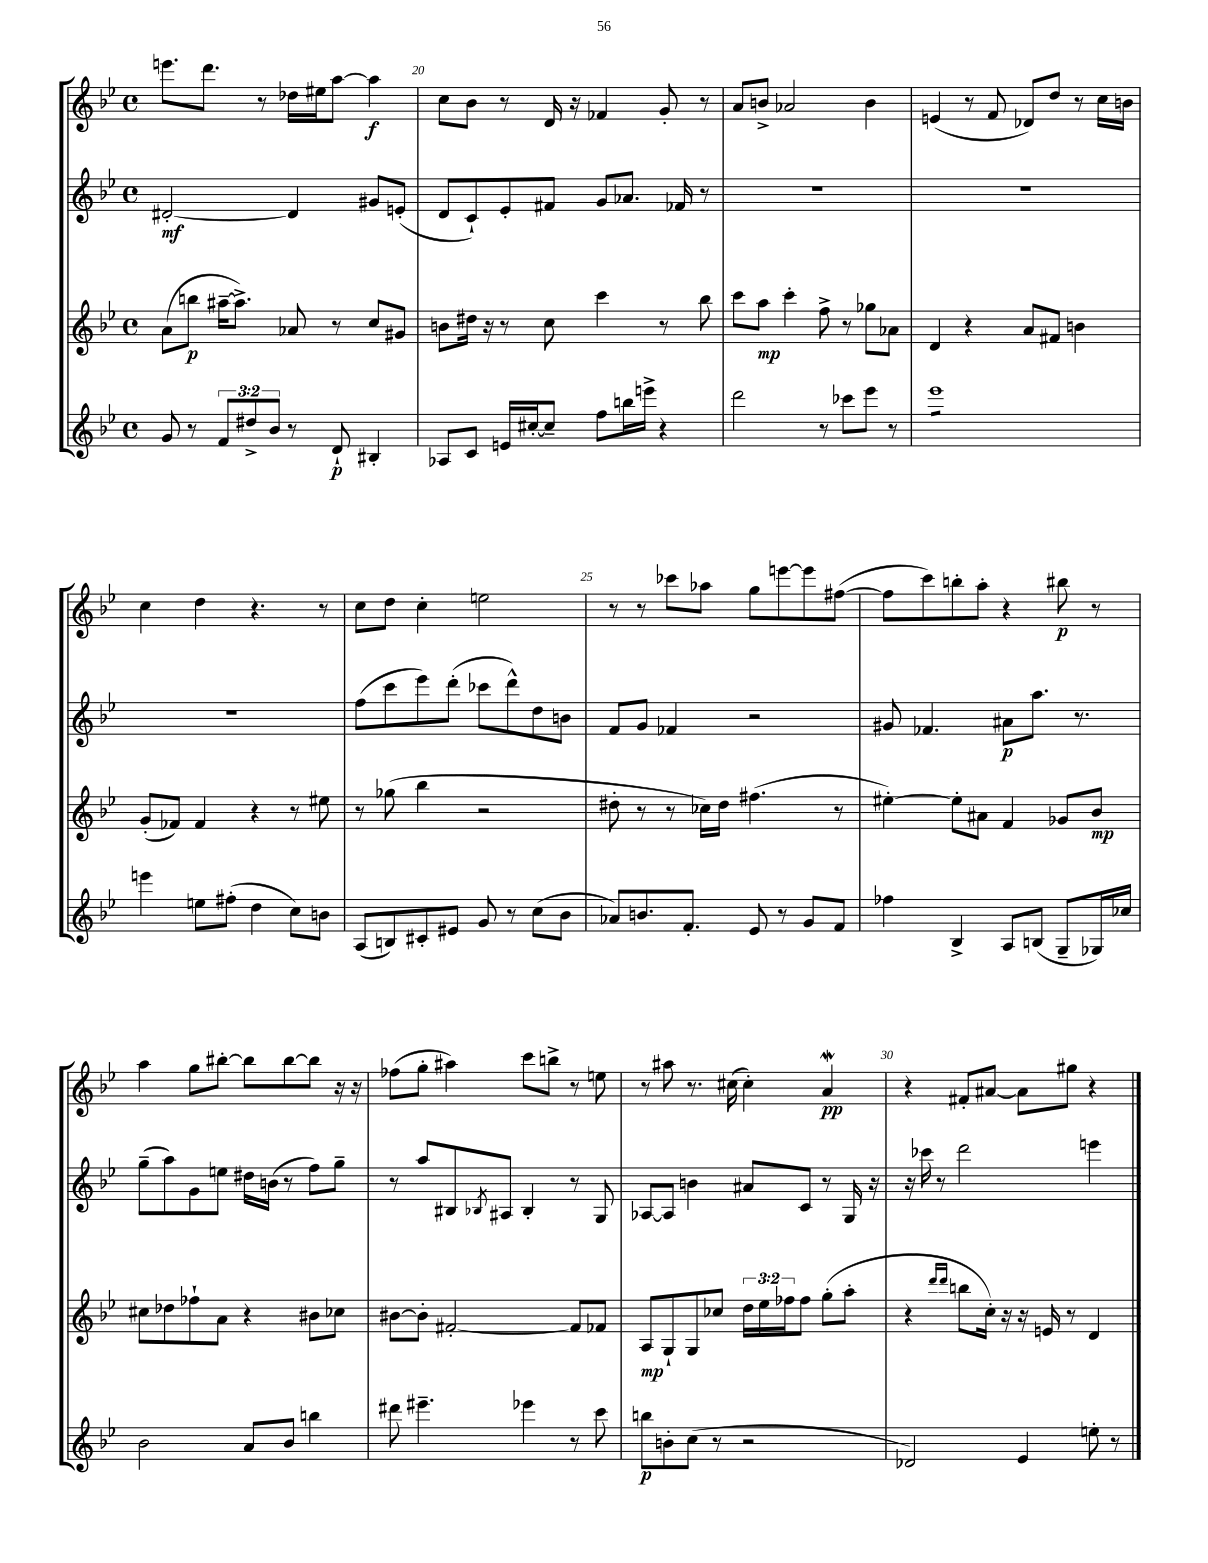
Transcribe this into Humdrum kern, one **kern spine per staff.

**kern	**kern	**kern	**kern
*staff4	*staff3	*staff2	*staff1
*clefG2	*clefG2	*clefG2	*clefG2
*k[b-e-]	*k[b-e-]	*k[b-e-]	*k[b-e-]
*M4/4	*M4/4	*M4/4	*M4/4
*met(c)	*met(c)	*met(c)	*met(c)
8g	(8a	[2d#'	8.eee
8r	8bb	.	.
.	.	.	8.ddd
12f	[16aa#~	.	.
.	8.aa#^])	.	.
12dd#^	.	.	.
.	.	.	8r
12b-	.	.	.
8r	8a-	4d#]	16dd-
.	.	.	16ee#
8d`	8r	.	[8aa
4B#'	8cc	8g#	4aa]
.	8g#	(8e'	.
=	=	=	=
8A-	8b	8d	8cc
8c	16dd#	8c`)	8b-
.	16r	.	.
16e	8r	8e-'	8r
[16cc#'	.	.	.
8cc#~]	8cc	8f#	16d
.	.	.	16r
8ff	4ccc	8g	4f-
16bb	.	8.a-	.
16eee^	.	.	.
4r	8r	.	8g'
.	.	16f-	.
.	8bb-	8r	8r
=	=	=	=
2ddd	8ccc	1r	8a
.	8aa	.	8b^
.	4ccc'	.	2a-
8r	8ff^	.	.
8ccc-	8r	.	.
8eee-	8gg-	.	4b
8r	8a-	.	.
=	=	=	=
1eee-	4d	1r	(4e
.	4r	.	8r
.	.	.	8f
.	8a	.	8d-)
.	8f#	.	8dd
.	4b	.	8r
.	.	.	16cc
.	.	.	16b
=	=	=	=
4eee	(8g'	1r	4cc
.	8f-)	.	.
8ee	4f-	.	4dd
(8ff#'	.	.	.
4dd	4r	.	4.r
8cc)	8r	.	.
8b	8ee#	.	8r
=	=	=	=
(8A	8r	(8ff	8cc
8B)	(8gg-	8ccc	8dd
8c#'	4bb-	8eee-)	4cc'
8e#	.	(8ddd'	.
8g	2r	8ccc-	2ee
8r	.	8ddd^^)	.
(8cc	.	8dd	.
8b-	.	8b	.
=	=	=	=
8a-)	8dd#'	8f	8r
8.b	8r	8g	8r
.	8r	4f-	8ccc-
8.f'	.	.	.
.	16cc-)	.	8aa-
.	16dd#	.	.
8e-	(4.ff#	2r	8gg
8r	.	.	[8eee
8g	.	.	8eee]
8f	8r	.	([8ff#
=	=	=	=
4ff-	[4ee#')	8g#	8ff#]
.	.	4.f-	8ccc)
4B-^	8ee#']	.	8bb'
.	8a#	.	8aa'
8A	4f	8a#	4r
(8B	.	8.aa	.
8G~	8g-	.	8bb#
.	.	8.r	.
16G-)	8b-	.	8r
16cc-	.	.	.
=	=	=	=
2b-	8cc#	(8gg~	4aa
.	8dd-	8aa)	.
.	8ff-`	8g	8gg
.	8a	8ee	[8bb#'
8a	4r	16dd#	8bb#]
.	.	(16b	.
8b-	.	8r	[8bb#
4bb	8b#	8ff)	8bb#]
.	8cc-	8gg~	16r
.	.	.	16r
=	=	=	=
8ddd#	[8b#	8r	(8ff-
4.eee#~	8b#']	8aa	8gg'
.	[2f#'	8B#	4aa#)
.	.	8qB-	.
.	.	8A#	.
4eee-	.	4B-'	8ccc
.	.	.	8bb^
8r	8f#]	8r	8r
8ccc	8f-	8G	8ee
=	=	=	=
8bb	8A	[8A-	8r
8b'	8G`	8A-]	8aa#
(8cc	8G	4b	8.r
8r	8cc-	.	.
.	.	.	(16cc#
2r	24dd	8a#	4cc#')
.	24ee-	.	.
.	24ff-	.	.
.	8ff-	8c	.
.	(8gg'	8r	4a
.	8aa'	16G	.
.	.	16r	.
=	=	=	=
2d-)	4r	16r	4r
.	.	16ccc-	.
.	.	8r	.
.	16qqddd	.	.
.	16qqddd	.	.
.	8bb	2ddd	8f#'
.	16cc')	.	[8a#
.	16r	.	.
4e-	16r	.	8a#]
.	16e	.	.
.	8r	.	8gg#
8ee'	4d	4eee	4r
8r	.	.	.
==	==	==	==
*-	*-	*-	*-
